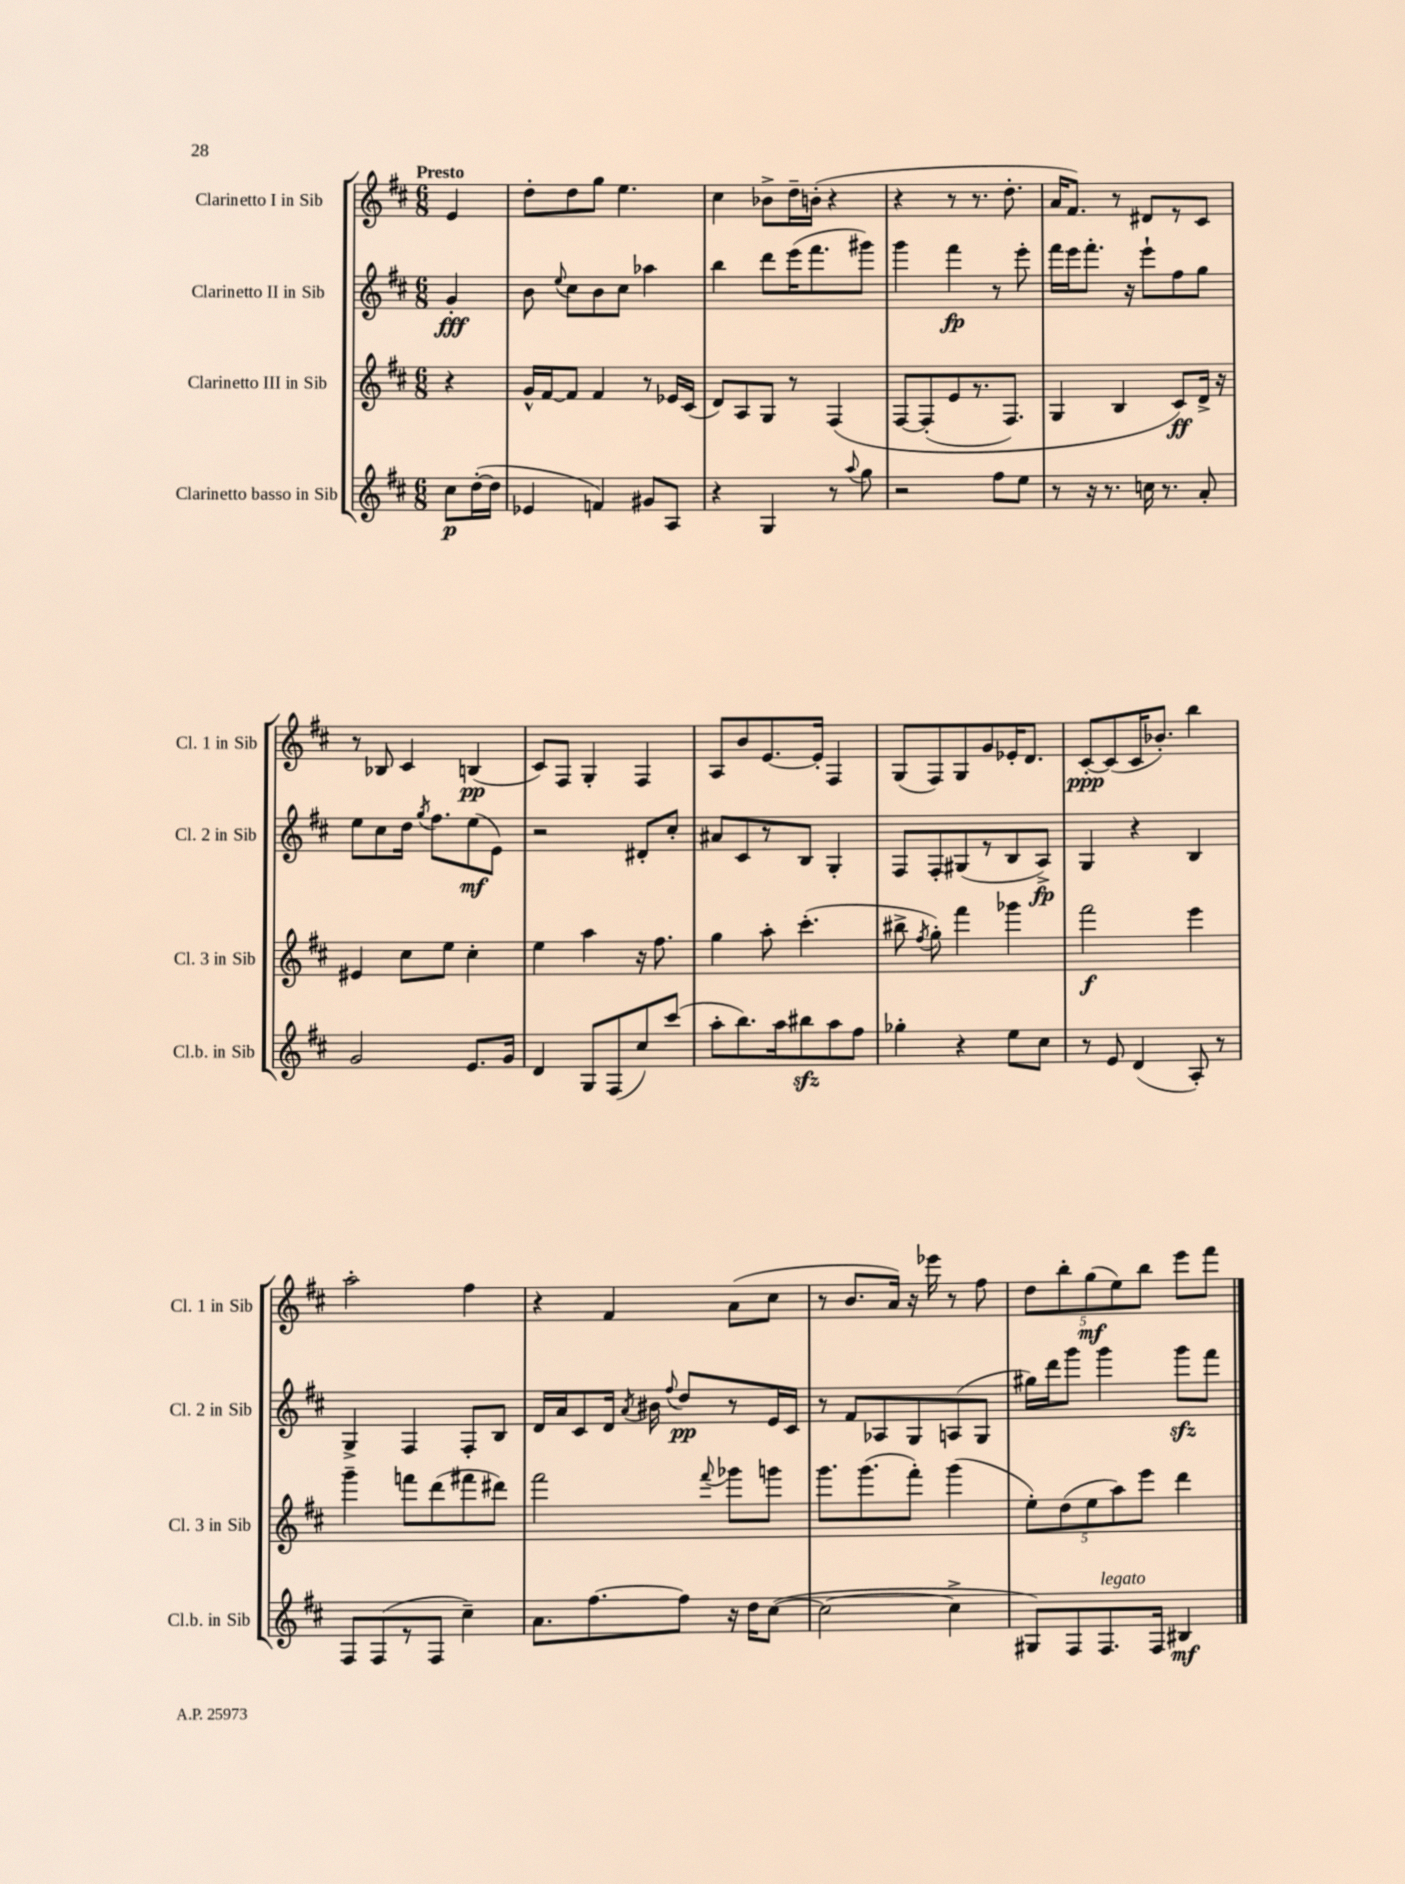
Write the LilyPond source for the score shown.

<<
\new StaffGroup <<
\new Staff = "s0" \with { instrumentName = "Clarinetto I in Sib" shortInstrumentName = "Cl. 1 in Sib" } {
    \clef treble \key d \major \numericTimeSignature \time 6/8 \partial 4 \tempo "Presto"
    \autoBeamOff e'4 |
    d''8[-. d''8 g''8] e''4. |
    cis''4 bes'8[-> d''16-- b'16]-.( r4 |
    r4 r8 r8. d''8.-. |
    a'16[ fis'8.]) r8 dis'8[ r8 cis'8] |
    r8 bes8 cis'4 b4\pp( |
    cis'8[) fis8] g4-. fis4 |
    a8[ b'8 e'8.~ e'16]-. fis4 |
    g8[( fis8) g8 g'8 ees'16-. d'8.] |
    cis'8[~-.\ppp cis'8( cis'16 bes'8.]-.) b''4 |
    a''2-. fis''4 |
    r4 fis'4 a'8[( cis''8] |
    r8 b'8.[ a'16]) r16 ees'''16 r8 fis''8 |
    \tuplet 5/4 { d''8[ b''8-. g''8\mf( e''8) b''8] } e'''8[ fis'''8] \bar "|." |
}
\new Staff = "s1" \with { instrumentName = "Clarinetto II in Sib" shortInstrumentName = "Cl. 2 in Sib" } {
    \clef treble \key d \major \numericTimeSignature \time 6/8 \partial 4
    \autoBeamOff g'4-.\fff |
    b'8 \appoggiatura { e''8 } cis''8[ b'8 cis''8] aes''4 |
    b''4 d'''8[ e'''16( fis'''8. gis'''8]) |
    g'''4 fis'''4\fp r8 e'''8-. |
    fis'''16[ e'''16 fis'''8.]-. r16 e'''8[-! fis''8 g''8] |
    e''8[ cis''8 d''16] \acciaccatura { g''8 } fis''8.[ e''8\mf( e'8]) |
    r2 dis'8[-. cis''8]-. |
    ais'8[ cis'8 r8 b8] g4-. |
    fis8[ fis8-. gis8( r8 b8 a8]->\fp) |
    g4 r4 b4 |
    g4-> fis4 fis8[-. b8] |
    d'16[ a'16 cis'8 d'16] \acciaccatura { a'8 } bis'16 \appoggiatura { fis''8 } d''8[\pp r8 e'16 cis'16] |
    r8 fis'8[ aes8 g8 a8( g8] |
    gis''16[) d'''16 g'''8] g'''4 g'''8[\sfz fis'''8] \bar "|." |
}
\new Staff = "s2" \with { instrumentName = "Clarinetto III in Sib" shortInstrumentName = "Cl. 3 in Sib" } {
    \clef treble \key d \major \numericTimeSignature \time 6/8 \partial 4
    \autoBeamOff r4 |
    g'16[-^ fis'16~ fis'8] fis'4 r8 ees'16[ cis'16]( |
    d'8[) a8 g8] r8 fis4\( |
    fis8[~ fis8-.( e'8 r8. fis8.]) |
    g4 b4 cis'8[\ff\) d'16]-> r16 |
    eis'4 cis''8[ e''8] cis''4-. |
    e''4 a''4 r16 fis''8. |
    g''4 a''8-. cis'''4.-.( |
    bis''8-> \acciaccatura { fis''8 } g''8-.) fis'''4 ges'''4 |
    fis'''2\f e'''4 |
    g'''4-- f'''8[ d'''8( fis'''8 dis'''8]) |
    fis'''2 \appoggiatura { fis'''8 } ges'''8[ g'''8] |
    g'''8.[ g'''8.( fis'''8]-.) g'''4( |
    \tuplet 5/4 { e''8[-.) d''8( e''8 a''8) e'''8] } d'''4 \bar "|." |
}
\new Staff = "s3" \with { instrumentName = "Clarinetto basso in Sib" shortInstrumentName = "Cl.b. in Sib" } {
    \clef treble \key d \major \numericTimeSignature \time 6/8 \partial 4
    \autoBeamOff cis''8[\p d''16~-.( d''16] |
    ees'4 f'4) gis'8[ a8] |
    r4 g4 r8 \appoggiatura { a''8 } g''8 |
    r2 fis''8[ e''8] |
    r8 r16 r8. c''16 r8. a'8-. |
    g'2 e'8.[ g'16] |
    d'4 g8[ fis8( cis''8) cis'''8]( |
    a''8[-. b''8.) a''16 bis''8\sfz a''8 fis''8] |
    ges''4-. r4 e''8[ cis''8] |
    r8 e'8 d'4( a8-.) r8 |
    fis8[ fis8( r8 fis8] cis''4--) |
    a'8.[ fis''8.~ fis''8] r16 d''16[ cis''8]~( |
    cis''2~ cis''4-> |
    gis8[) fis8 fis8.^\markup { \italic "legato" } fis16] bis4\mf \bar "|." |
}
>>
>>
\layout { \context { \Score \remove "Bar_number_engraver" } }
